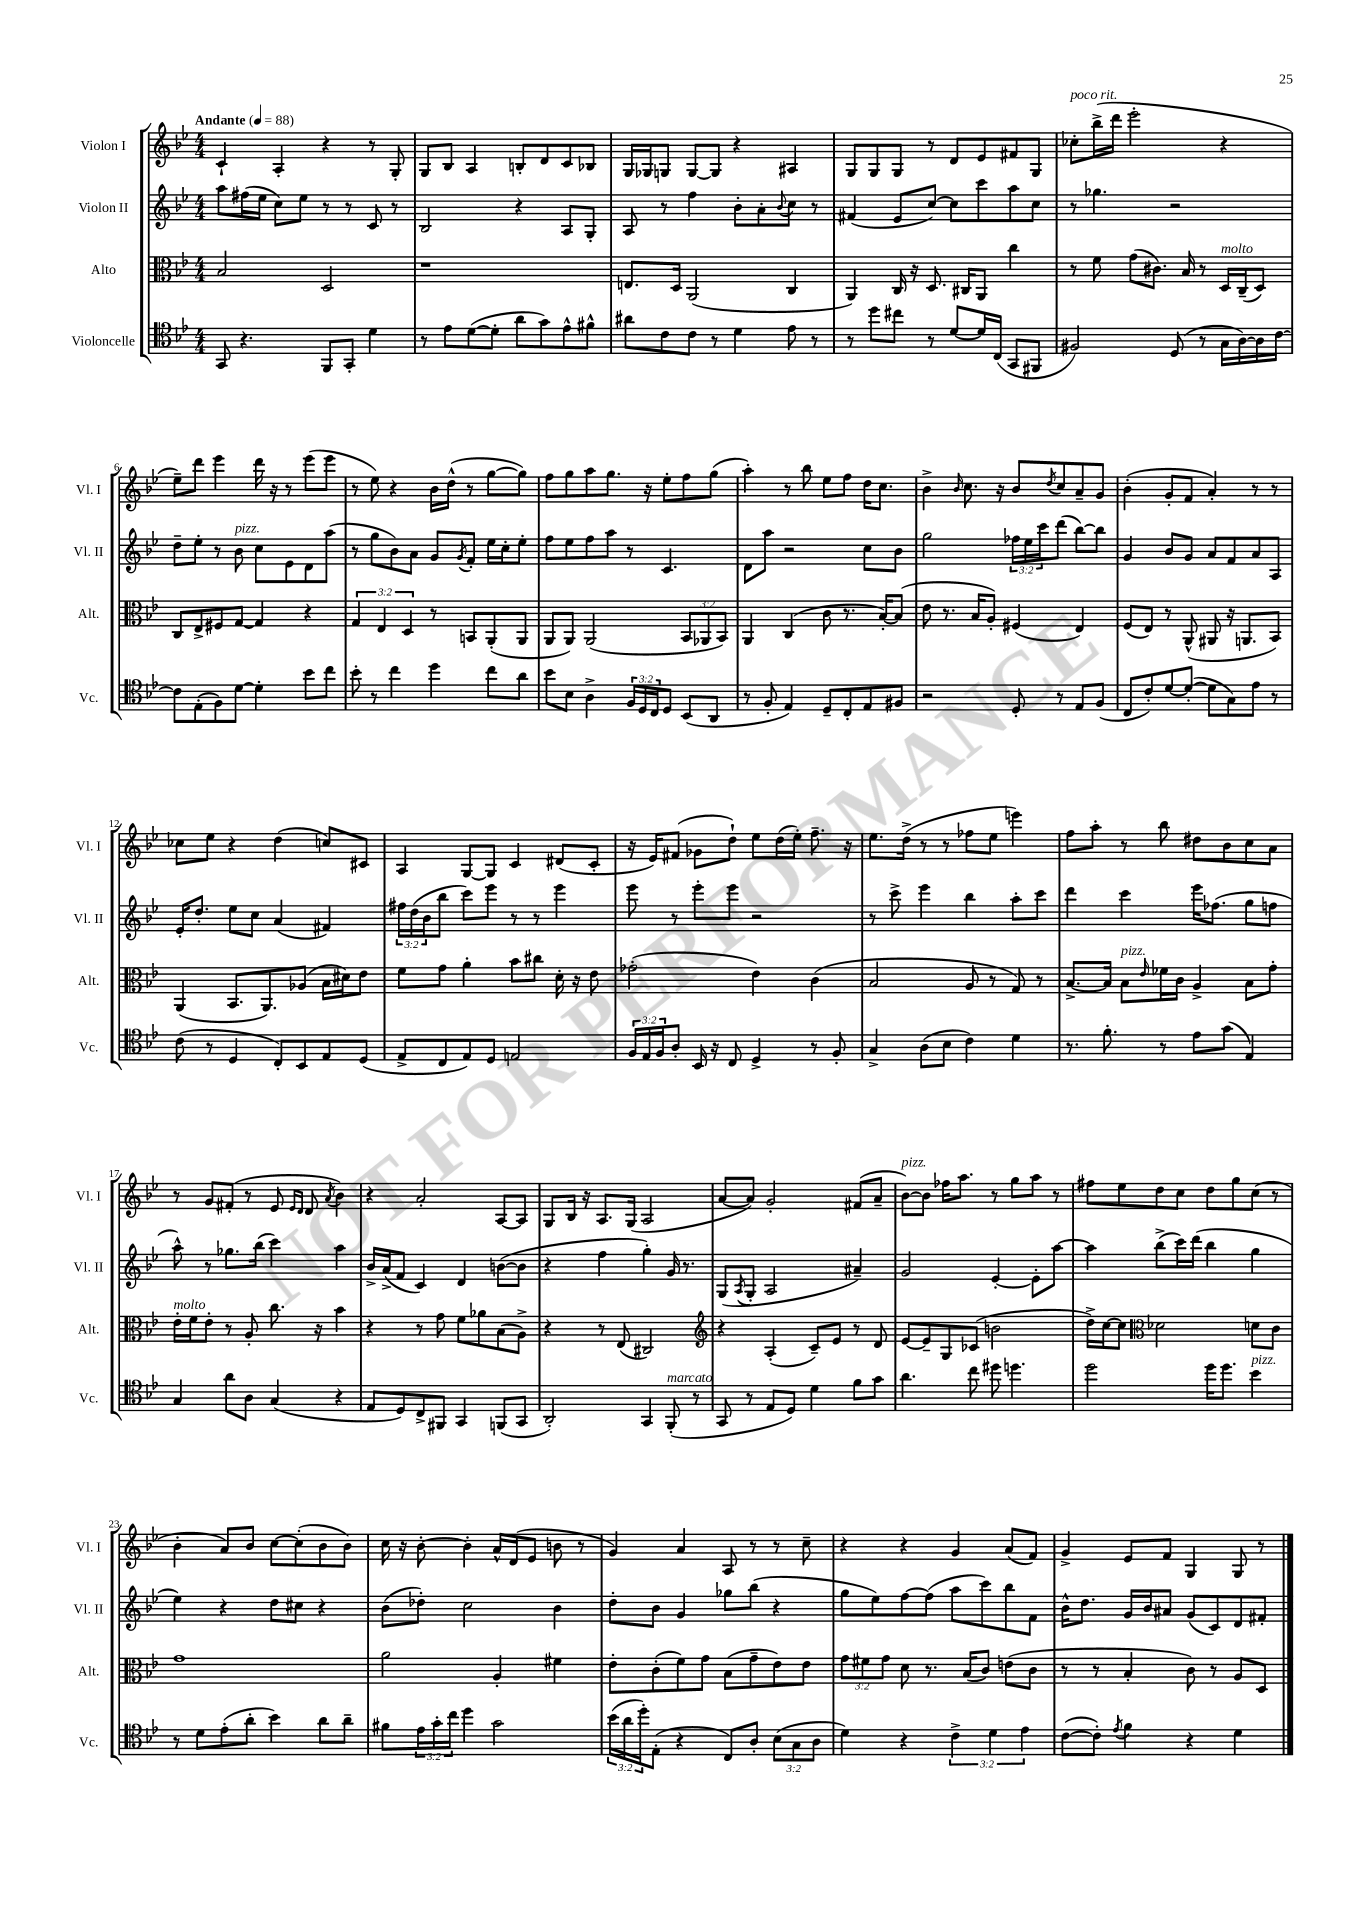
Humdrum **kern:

**kern	**kern	**kern	**kern
*part4	*part3	*part2	*part1
*staff4	*staff3	*staff2	*staff1
*I"Violoncelle	*I"Alto	*I"Violon II	*I"Violon I
*I'Vc.	*I'Alt.	*I'Vl. II	*I'Vl. I
*clefC4	*clefC3	*clefG2	*clefG2
*k[b-e-]	*k[b-e-]	*k[b-e-]	*k[b-e-]
*M4/4	*M4/4	*M4/4	*M4/4
*MM88	*MM88	*MM88	*MM88
=1	=1	=1	=1
!	!	!	!LO:TX:a:B:t=Andante
8GG/	2B-/	8aa\L	4c`/
4.r	.	(16ff#X\L	.
.	.	16ee-\JJ	.
.	.	8cc\L)	4A'/
.	.	8ee-\J	.
8FF/L	2D/	8r	4r
8GG'/J	.	8r	.
4d\	.	8c/	8r
.	.	8r	8G'/
=2	=2	=2	=2
8r	1r	2B-/	8G/L
8e-\L	.	.	8B-/J
([8d\	.	.	4A/
8d'\J]	.	.	.
8a\L	.	4r	8Bn'/L
8g\)	.	.	8d/
8e-^^\	.	8A/L	8c/
8f#X^^\J	.	8G'/J	8B-X/J
=3	=3	=3	=3
8a#X\L	8.En/L	8A/	16G/LL
.	.	.	16G-X/J
8c\	.	8r	8Gn/J
.	16D/Jk	.	.
8c\J	(2AA/	4ff\	[8G/L
8r	.	.	8G/J]
4d\	.	8b-'\L	4r
.	.	8a'\	.
.	.	8qqb-/	.
8e-\	4C/	8cc\J	4A#X/
8r	.	8r	.
=4	=4	=4	=4
8r	4AA/)	(4f#X/	8G/L
8dd\L	.	.	8G/
8cc#X\J	16C/	8e-/L	8G/J
.	16r	.	.
8r	8.D/	[8cc/J)	8r
[8d/L	.	8cc\L]	8d/L
.	16C#X/KL	.	.
16d/L]	8AA/J	8ccc\	8e-/
(16C/JJ	.	.	.
8GG/L	4cc\	8aa\	8f#X/
8FF#X/J	.	8cc\J	8G/J
=5	=5	=5	=5
!	!	!	!LO:TX:a:i:t=poco rit.
2F#X/)	8r	8r	8cc-X'\L
.	8f\	4.gg-X\	(16bb-^\L
.	.	.	16ddd\JJ
.	(8g\L	.	2eee-'\
.	8.c#X\J)	.	.
(8D/	.	2r	.
.	16B-/	.	.
8r	8r	.	.
!	!LO:TX:a:i:t=molto	!	!
16G\LL	16D/LL	.	4r
[16A\)	(16C~/J	.	.
16A\]	8D/J)	.	.
[16c\JJ	.	.	.
!!LO:LB:g=z
=6	=6	=6	=6
8c\L]	8C/L	8dd~\L	8ee-~\L)
(8E-'\	8E-^/	8ee-'\J	8ddd\J
8F\)	8F#X/	8r	4eee-\
!	!	!LO:TX:a:i:t=pizz.	!
[8d\J	[8G/J	8b-\	.
4d'\]	4G/]	8cc\L	16ddd\
.	.	.	16r
.	.	8e-\	8r
8b-\L	4r	8d\	(8eee-\L
8cc\J	.	(8aa\J	8eee-\J
=7	=7	=7	=7
8b-'\	6G/	8r	8r
8r	.	8gg\L	8ee-\)
.	6E-/	.	.
4cc\	.	8b-\)	4r
.	6D/	.	.
.	.	8a\J	.
4dd\	8r	8g/L	16b-\LL
.	.	.	(16dd^^\JJ
.	.	8qg/	.
.	8BBn/L	8f'/J	8r
8cc\L	(8AA'/	16ee-\LL	[8gg\L
.	.	16cc'\J	.
8a\J	8AA/J	8ee-'\J	8gg\J])
=8	=8	=8	=8
8b-\L	8AA/L	8ff\L	8ff\L
8B-\J	8AA/J)	8ee-\	8gg\
4A^\	(2AA/	8ff\	8aa\
.	.	8aa\J	8.gg\J
24F/LL	.	8r	.
24D/	.	.	.
.	.	.	16r
24C/J	.	.	.
8D/J	.	4.c/	8ee-'\L
(8BB-/L	12BB-/L	.	8ff\
.	12AA-X/	.	.
8AA/J	.	.	(8gg\J
.	12BB-/J)	.	.
=9	=9	=9	=9
8r	4AA/	8d\L	4aa'\)
8F'/	.	8aa\J	.
4E-/)	(4C/	2r	8r
.	.	.	8bb-\
8D~/L	8c\	.	8ee-\L
8C'/	8.r	.	8ff\J
8E-/	.	8cc\L	16dd\KL
.	[16B-'/KL)	.	8.cc\J
8F#X/J	(8B-/J]	8b-\J	.
=10	=10	=10	=10
2r	8e-\	2gg\	4b-^\
.	8.r	.	.
.	.	.	16qqb-/
.	.	.	8.cc\
.	16B-/KL	.	.
.	8A'/J)	.	.
.	.	.	16r
8D'/	(4F#X/	24ff-X\LL	8b-/L
.	.	24ee-\	.
.	.	24ccc\J	.
.	.	.	8qdd/
8r	.	(8ddd\J	8cc/
8E-/L	4E-/)	[8bb-\L)	8a~/
(8F/J	.	8bb-\J]	8g/J
=11	=11	=11	=11
8C/L	(8F/L	4g/	(4b-'\
8c'/)	8E-/J)	.	.
[8d/	8r	8b-/L	8g'/L
(8d'/J_	(8AA^^/	8g/J	8f/J
8d\L]	8AA#X/	8a/L	4a'/)
8G\)	16r	8f/	.
.	8.AAn/L	.	.
8e-\J	.	8a/	8r
8r	8BB-/J)	8A/J	8r
!!LO:LB:g=z
=12	=12	=12	=12
(8c\	(4AA/	16e-'/KL	8cc-X\L
.	.	8.dd'/J	.
8r	.	.	8ee-\J
4D/	8.BB-/L	8ee-\L	4r
.	.	8cc\J	.
.	8.AA/)	.	.
8C'/L)	.	(4a/	(4dd\
8BB-/	(8A-X/J	.	.
8E-/	16B-\LL	4f#X/)	8ccn/L)
.	16d#X\J)	.	.
(8D/J	8e-\J	.	8c#X/J
=13	=13	=13	=13
8E-^/L	8f\L	24ff#X\LL	4A/
.	.	(24dd\	.
.	.	24b-\J	.
8C/	8g\J	8bb-\J	.
8E-/)	4a'\	8ccc\L)	[8G/L
8D/J	.	8eee-\J	8G/J]
2En/	8b-\L	8r	4c/
.	8cc#X\J	8r	.
.	16d'\	4eee-\	(8d#X/L
.	16r	.	.
.	8e-\	.	8c'/J
=14	=14	=14	=14
24F/LL	(2g-X'\	8eee-\	16r
24E-/	.	.	.
.	.	.	16e-/KL)
24F/J	.	.	.
8A'/J	.	8r	(8f#X/J
16BB-/	.	8eee-'\L	8g-X\L
16r	.	.	.
8C/	.	8eee-\J	8dd`\J)
4D^/	4e-\)	2r	8ee-\L
.	.	.	(16dd\L
.	.	.	16ee-'\JJ)
8r	(4c\	.	8.ff~\
8F'/	.	.	.
.	.	.	16r
=15	=15	=15	=15
4G^/	2B-/	8r	8.ee-\L
.	.	8ccc^\	.
.	.	.	(16dd^\Jk
(8A\L	.	4eee-\	8r
8B-\J	.	.	8r
4c\)	8A/	4bb-\	8ff-X\L
.	8r	.	8ee-\J
4d\	8G/)	8aa'\L	4eeen\)
.	8r	8ccc\J	.
=16	=16	=16	=16
8.r	[8.B-^/L	4ddd\	8ff\L
.	.	.	8aa'\J
8.f'\	16B-/Jk]	.	.
!	!LO:TX:a:i:t=pizz.	!	!
.	8B-\L	4ccc\	8r
.	16qqe-/	.	.
8r	16f-X\L	.	8bb-\
.	16c\JJ	.	.
8e-\L	4A^/	16eee-\KL	8dd#X\L
.	.	(8.ff-X\J	.
(8g\J	.	.	8b-\
4E-/)	8B-\L	8gg\L	8cc\
.	8g'\J	8ffn\J	8a\J
!!LO:LB:g=z
=17	=17	=17	=17
!	!LO:TX:a:i:t=molto	!	!
4G/	16e-'\LL	8aa^^\)	8r
.	16f\J	.	.
.	8e-'\J	8r	8g/L
8a\L	8r	8.gg-X\L	(8f#X'/J
8A\J	8A'/	.	8r
.	.	(16bb-\Jk	.
(4G/	8.cc\	4ccc\)	8e-/
.	.	.	16qqe-/LL
.	.	.	16qqd/JJ
.	.	.	8d/
.	16r	.	.
.	.	.	8qa/
4r	4b-\	4aa\	4b-\)
=18	=18	=18	=18
8E-/L	4r	16b-^/LL	4r
.	.	(16a^/J	.
8D/)	.	8f/J	.
8C^/	8r	4c/)	2a'/
8FF#X/J	8g\	.	.
4GG/	8f\L	4d/	.
.	8a-X\	.	.
(8FFn/L	(8B-\	([8bn\L	[8A/L
8GG/J	8A^\J)	8b\J]	8A/J]
=19	=19	=19	=19
2AA'/)	4r	4r	8G/L
.	.	.	16B-/Jk
.	.	.	16r
.	8r	4ff\	8.A/L
.	(8E-/	.	.
.	.	.	(16G/Jk
4GG/	2C#X/)	4gg'\)	2A/
!LO:TX:a:i:t=marcato	!	!	!
(8FF'/	.	16g/	.
.	.	8.r	.
8r	.	.	.
=20	=20	=20	=20
*	*clefG2	*	*
8GG/	4r	(8G/L	[8a/L
.	.	8qA/	.
8r	.	8G'/J	8a/J])
8E-/L	(4A'/	2A/	2g'/
8D/J)	.	.	.
4d\	8c~/L)	.	.
.	8e-/J	.	.
8f\L	8r	4a#X~/)	(8f#X/L
8g\J	8d/	.	8a~/J
=21	=21	=21	=21
!	!	!	!LO:TX:a:i:t=pizz.
4.a\	[8e-/L	2g/	[8b-\L)
.	8e-~/]	.	8b-\J]
.	8G/	.	16ff-X\KL
.	.	.	8.aa\J
8cc\	(8c-X/J	.	.
8dd#X\	2bn\	[4e-'/	8r
4.ddn\	.	.	8gg\L
.	.	8e-'\L]	8aa\J
.	.	[8aa\J	8r
=22	=22	=22	=22
2dd\	16dd^\LL)	4aa\]	8ff#X\L
.	[16cc\J	.	.
.	8cc\J]	.	8ee-\
*	*clefC3	*	*
.	2d-X\	(8bb-^\L	8dd\
.	.	16ccc\L)	8cc\J
.	.	(16ddd\JJ	.
16dd\KL	.	4bb-\	8dd\L
8.dd\J	.	.	.
.	.	.	8gg\
!LO:TX:a:i:t=pizz.	!	!	!
4b-\	8dn\L	4gg\	(8cc\J
.	8c\J	.	8r
!!LO:LB:g=z
=23	=23	=23	=23
8r	1g	4ee-\)	4b-'\
8d\L	.	.	.
(8e-'\	.	4r	8a/L)
8a'\J	.	.	8b-/J
4b-\)	.	8dd\L	[8cc\L
.	.	8cc#X\J	(8cc'\]
8a\L	.	4r	8b-\
8a~\J	.	.	8b-\J)
=24	=24	=24	=24
8f#X\L	2a\	(8b-\L	16cc\
.	.	.	16r
24e-\L	.	8dd-X'\J)	[8b-'\
24g'\	.	.	.
24cc\JJ	.	.	.
4dd\	.	2cc\	4b-'\]
2g\	4A'/	.	16a^^/LL
.	.	.	(16d/J
.	.	.	8e-/J
.	4f#X\	4b-\	8bn\
.	.	.	8r
=25	=25	=25	=25
(24b-\LL	8e-'\L	8dd'\L	4g/)
24a\	.	.	.
24dd'\J)	.	.	.
(8E-'\J	(8c'\	8b-\J	.
4r	8f\)	4g/	4a/
.	8g\J	.	.
8C/L)	(8B-\L	8gg-X\L	8A/
8A'/J	8g~\	(8bb-\J	8r
(12B-\L	8e-\)	4r	8r
12G\	.	.	.
.	8e-\J	.	8cc~\
12A\J	.	.	.
=26	=26	=26	=26
4d\)	12g\L	8gg\L	4r
.	12f#X\	.	.
.	.	8ee-\)	.
.	12g\J	.	.
4r	8d\	[8ff\	4r
.	8.r	(8ff\J]	.
6c^\	.	8aa\L	4g/
.	(16B-/KL	.	.
.	8c/J)	8ccc\)	.
6d\	.	.	.
.	(8en\L	8bb-\	(8a/L
6e-\	.	.	.
.	8c\J	8f\J	8f/J)
=27	=27	=27	=27
([8c\L	8r	16b-^^\KL	4g^/
.	.	8.dd\J	.
8c'\J])	8r	.	.
8qe-/	.	.	.
4f\	4B-'/	16g/LL	8e-/L
.	.	16b-/J	.
.	.	8a#X/J	8f/J
4r	8c\)	(8g/L	4G/
.	8r	8c/)	.
4d\	8A/L	8d/	8G/
.	8D/J	8f#X'/J	8r
==	==	==	==
*-	*-	*-	*-
